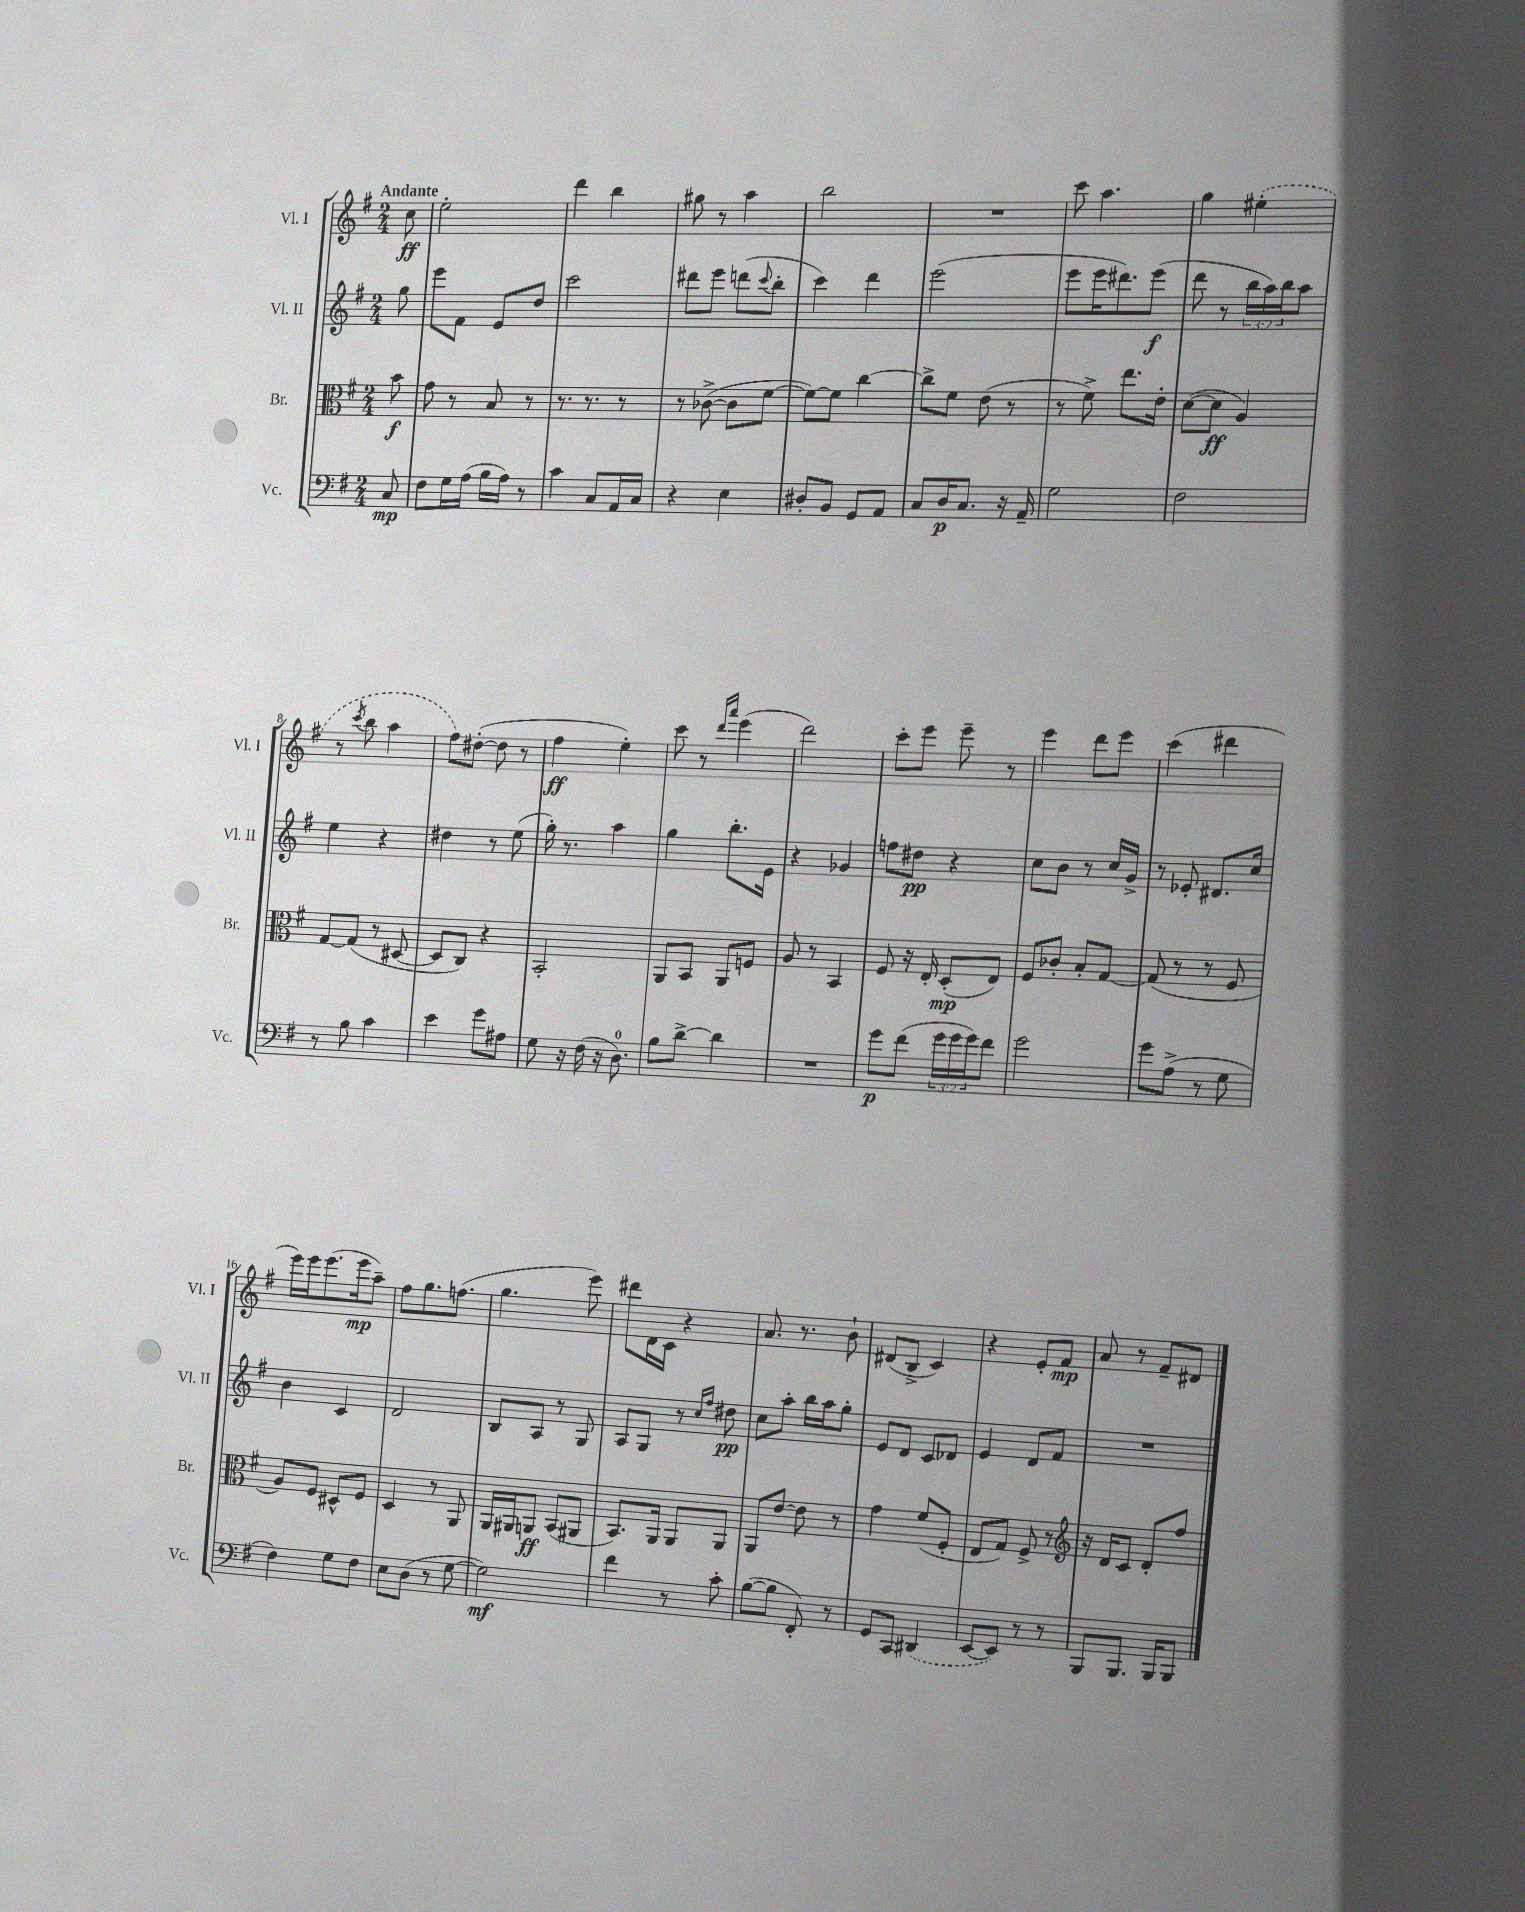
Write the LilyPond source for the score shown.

<<
\new StaffGroup <<
\new Staff = "s0" \with { instrumentName = "Vl. I" shortInstrumentName = "Vl. I" } {
    \clef treble \key g \major \numericTimeSignature \time 2/4 \partial 8 \tempo "Andante"
    c''8\ff |
    e''2-. |
    d'''4 b''4 |
    gis''8 r8 a''4 |
    b''2 |
    R2 |
    c'''8 a''4. |
    g''4 \once \slurDashed eis''4-.( |
    r8 \acciaccatura { c'''8 } b''8 a''4 |
    fis''8) dis''8~-.( dis''8 r8 |
    fis''4\ff e''4-.) |
    c'''8 r8 \grace { d'''16 a'''16 } e'''4( |
    d'''2) |
    c'''8-. e'''8 e'''8-- r8 |
    e'''4 d'''8 e'''8 |
    c'''4( dis'''4 |
    e'''16) e'''16 e'''8.( e'''16\mp a''8--) |
    fis''8 g''8. f''8.( |
    g''4. e'''8) |
    dis'''8 d'16 c'16 r4 |
    a'8. r8. b'8-! |
    dis'8( b8-> c'4) |
    r4 e'8-. fis'8\mp |
    a'8 r8 fis'8-- dis'8 \bar "|." |
}
\new Staff = "s1" \with { instrumentName = "Vl. II" shortInstrumentName = "Vl. II" } {
    \clef treble \key g \major \numericTimeSignature \time 2/4 \override Staff.TupletNumber.text = #tuplet-number::calc-fraction-text \partial 8
    g''8 |
    e'''8 fis'8 e'8 d''8 |
    c'''2 |
    dis'''8 e'''8 d'''8( \appoggiatura { c'''8 } b''8-. |
    c'''4) d'''4 |
    e'''2( |
    e'''8 e'''16 dis'''8.) e'''8\f( |
    d'''8 r8 \tuplet 3/2 { b''16 a''16) b''16 } a''8 |
    e''4 r4 |
    dis''4 r8 e''8( |
    g''16-.) r8. a''4 |
    g''4 b''8.-. e'16 |
    r4 ges'4 |
    f''8 dis''8\pp r4 |
    c''8 b'8 r8 c''16 g'16-> |
    r8 ees'8-. dis'8. c''16 |
    b'4 c'4 |
    d'2 |
    b8 a8 r8 g8 |
    a8 g8 r8 \grace { c''16 fis''16 } dis''8\pp |
    c''8 a''8-. b''16 a''16 g''8-. |
    e'8 d'8 c'8 des'8 |
    e'4 d'8 fis'8 |
    R2 \bar "|." |
}
\new Staff = "s2" \with { instrumentName = "Br." shortInstrumentName = "Br." } {
    \clef alto \key g \major \numericTimeSignature \time 2/4 \partial 8
    b'8\f |
    g'8 r8 b8 r8 |
    r8. r8. r8 |
    r8 ces'8~->( ces'8 fis'8~ |
    fis'8~) fis'8 c''4~ |
    c''8-> fis'8 e'8( r8 |
    r8 fis'8->) e''8. e'16-. |
    d'8~( d'8\ff a4) |
    g8~ g8( r8 dis8~ |
    dis8 c8) r4 |
    b,2-. |
    a,8 b,8 a,8 f8 |
    a8 r8 b,4 |
    fis8 r16 e16-. d8-.\mp( e8) |
    fis8 ces'8-. b8-. g8~ |
    g8( r8 r8 fis8 |
    a8) fis8 dis8-^ fis8 |
    d4 r8 a,8 |
    a,16 ais,16 a,8\ff b,8( ais,8 |
    b,8.) a,16 a,8 a,8 |
    a,8 e'8~ e'8 r8 |
    g'4 fis'8( fis8-. |
    e8 g8) fis8-> r8 |
    \clef treble r16 d'16 c'8 d'8-. fis''8 \bar "|." |
}
\new Staff = "s3" \with { instrumentName = "Vc." shortInstrumentName = "Vc." } {
    \clef bass \key g \major \numericTimeSignature \time 2/4 \override Staff.TupletNumber.text = #tuplet-number::calc-fraction-text \partial 8
    c8\mp |
    fis8 g16 a16( b16 a16) r8 |
    c'4 c8 a,16 c16 |
    r4 e4 |
    dis8-. b,8 g,8 a,8 |
    c8 d16\p c8. r16 a,16-- |
    g2 |
    fis2 |
    r8 b8 c'4 |
    e'4 g'8 ais8 |
    g8 r16 fis16( r16 d8.-0) |
    b8 d'8~-> d'4 |
    R2 |
    g'8\p fis'8( \tuplet 3/2 { g'16 g'16 g'16) } fis'8 |
    g'2 |
    g'8 a8->( r8 g8 |
    fis4) g8 fis8 |
    e8 d8( r8 g8~ |
    g2\mf) |
    fis'4 r8 c'8-. |
    b8~( b8 fis,8-.) r8 |
    g,8 c,8 \once \slurDashed dis,4( |
    e,8~ e,8) r8 r8 |
    b,,8 b,,8. b,,16 b,,8 \bar "|." |
}
>>
>>
